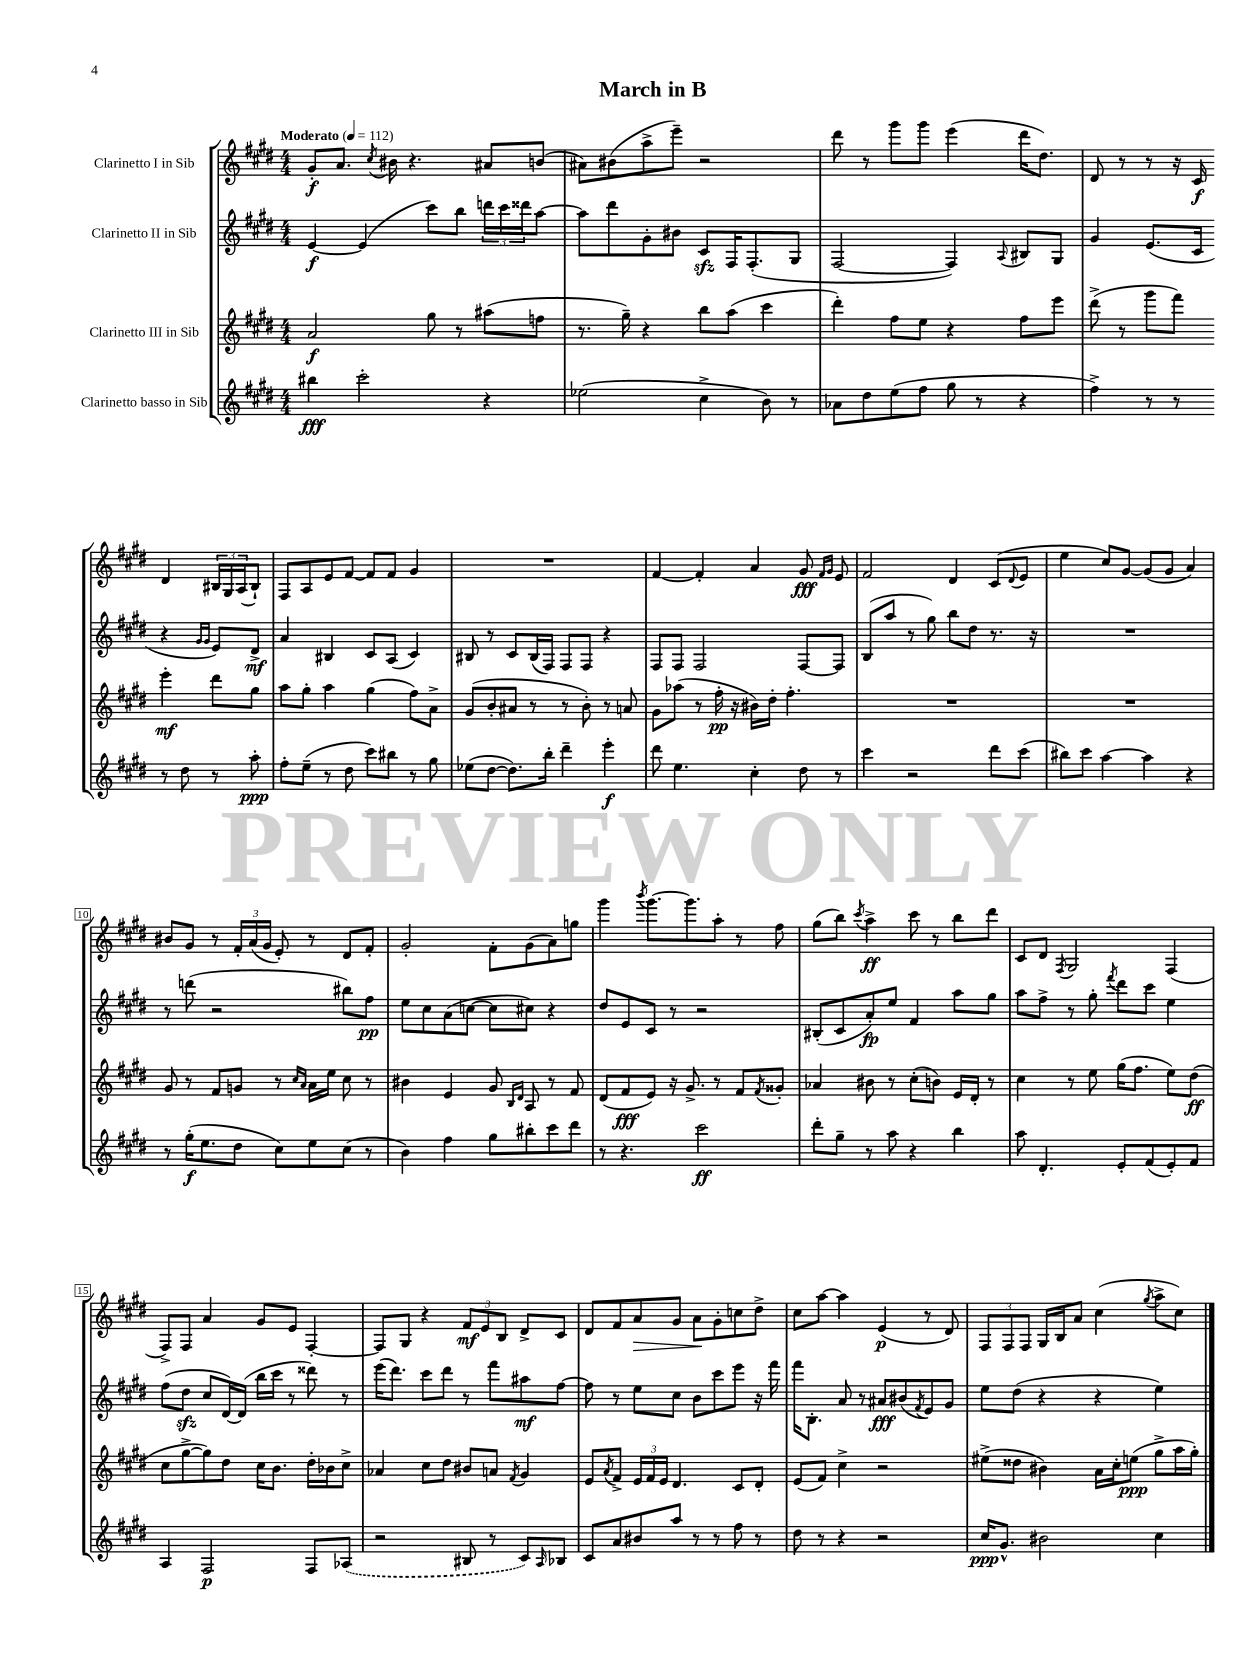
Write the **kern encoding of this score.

**kern	**dynam	**kern	**dynam	**kern	**dynam	**kern	**dynam
*part4	*part4	*part3	*part3	*part2	*part2	*part1	*part1
*staff4	*staff4	*staff3	*staff3	*staff2	*staff2	*staff1	*staff1
*I"Clarinetto basso in Sib	*	*I"Clarinetto III in Sib	*	*I"Clarinetto II in Sib	*	*I"Clarinetto I in Sib	*
*clefG2	*	*clefG2	*	*clefG2	*	*clefG2	*
*k[f#c#g#d#]	*	*k[f#c#g#d#]	*	*k[f#c#g#d#]	*	*k[f#c#g#d#]	*
*M4/4	*	*M4/4	*	*M4/4	*	*M4/4	*
*MM112	*	*MM112	*	*MM112	*	*MM112	*
=1	=1	=1	=1	=1	=1	=1	=1
!	!	!	!	!	!	!LO:TX:a:B:t=Moderato	!
4bb#X\	fff	2a/	f	[4e/	f	8g#'/L	f
.	.	.	.	.	.	8.a/J	.
2ccc#'\	.	.	.	(4e/]	.	.	.
.	.	.	.	.	.	8qcc#/	.
.	.	.	.	.	.	16b#X\	.
.	.	.	.	.	.	4.r	.
.	.	8gg#\	.	8ccc#\L)	.	.	.
.	.	8r	.	8bb\J	.	.	.
4r	.	(8aa#X\L	.	24dddn\LL	.	8a#X/L	.
.	.	.	.	24ccc#\	.	.	.
.	.	.	.	24ddd##X\J	.	.	.
.	.	8ffn\J	.	[8aa\J	.	(8bn/J	.
=2	=2	=2	=2	=2	=2	=2	=2
(2ee-X\	.	8.r	.	8aa\L]	.	8a#X\L)	.
.	.	.	.	8ddd#\	.	(8b#X\	.
.	.	16gg#~\)	.	.	.	.	.
.	.	4r	.	8g#'\	.	8aa^\	.
.	.	.	.	8b#X\J	.	8eee~\J)	.
4cc#^\	.	8bb\L	.	8c#zz/L	.	2r	.
.	.	(8aa\J	.	16F#/K	.	.	.
.	.	.	.	(8.F#'/	.	.	.
8b\)	.	4ccc#\	.	.	.	.	.
8r	.	.	.	8G#/J	.	.	.
=3	=3	=3	=3	=3	=3	=3	=3
8a-X\L	.	4ddd#'\)	.	[2F#/	.	8ddd#\	.
8dd#\	.	.	.	.	.	8r	.
(8ee\	.	8ff#\L	.	.	.	8ggg#\L	.
8ff#\J	.	8ee\J	.	.	.	8ggg#\J	.
8gg#\	.	4r	.	4F#/])	.	(4eee\	.
8r	.	.	.	.	.	.	.
.	.	.	.	8qqA/	.	.	.
4r	.	8ff#\L	.	8B#X/L	.	16ddd#\KL	.
.	.	.	.	.	.	8.dd#\J)	.
.	.	8eee\J	.	8G#/J	.	.	.
=4	=4	=4	=4	=4	=4	=4	=4
4ff#^\)	.	(8ddd#^\	.	4g#/	.	8d#/	.
.	.	8r	.	.	.	8r	.
8r	.	8ggg#\L	.	(8.e/L	.	8r	.
8r	.	8fff#\J)	.	.	.	16r	.
.	.	.	.	16c#/Jk	.	16c#/	f
8r	.	4eee'\	mf	4r	.	4d#/	.
8dd#\	.	.	.	.	.	.	.
.	.	.	.	16qqg#/LL	.	.	.
.	.	.	.	16qqg#/JJ	.	.	.
8r	.	8ddd#\L	.	8e/L)	.	24B#X/LL	.
.	.	.	.	.	.	24G#/	.
.	.	.	.	.	.	(24A/J	.
8aa'\	ppp	8gg#\J	.	8d#^/J	mf	8B#`/J)	.
!!LO:LB:g=z
=5	=5	=5	=5	=5	=5	=5	=5
8ff#'\L	.	8aa\L	.	4a/	.	8F#/L	.
(8ee~\J	.	8gg#'\J	.	.	.	8A/	.
8r	.	4aa\	.	4B#X/	.	8e/	.
8dd#\	.	.	.	.	.	[8f#/J	.
8ccc#\L)	.	(4gg#\	.	8c#/L	.	8f#/L]	.
8bb#X\J	.	.	.	(8A/J	.	8f#/J	.
8r	.	8ff#\L)	.	4c#/)	.	4g#/	.
8gg#\	.	8a^\J	.	.	.	.	.
=6	=6	=6	=6	=6	=6	=6	=6
(8ee-X\L	.	(8g#/L	.	8B#X/	.	1r	.
[8dd#\J	.	8b'/	.	8r	.	.	.
8.dd#\L])	.	8a#X/J	.	8c#/L	.	.	.
.	.	8r	.	(16B#/L	.	.	.
16bb'\Jk	.	.	.	16F#/JJ)	.	.	.
4ddd#~\	.	8r	.	8F#/L	.	.	.
.	.	8b'\)	.	8F#/J	.	.	.
4eee'\	f	8r	.	4r	.	.	.
.	.	8an/	.	.	.	.	.
=7	=7	=7	=7	=7	=7	=7	=7
8ddd#\	.	8g#\L	.	8F#/L	.	[4f#/	.
4.ee\	.	(8aa-X\J	.	8F#/J	.	.	.
.	.	8r	.	2F#/	.	4f#'/]	.
.	.	16ff#'\	pp	.	.	.	.
.	.	16r	.	.	.	.	.
4cc#'\	.	16b#X\LL)	.	.	.	4a/	.
.	.	16dd#'\JJ	.	.	.	.	.
.	.	4.ff#'\	.	.	.	.	.
8dd#\	.	.	.	[8F#/L	.	8g#/	fff
.	.	.	.	.	.	16qqf#/LL	.
.	.	.	.	.	.	16qqg#/JJ	.
8r	.	.	.	8F#/J]	.	8e/	.
=8	=8	=8	=8	=8	=8	=8	=8
4ccc#\	.	1r	.	(8B/L	.	2f#/	.
.	.	.	.	8aa/J	.	.	.
2r	.	.	.	8r	.	.	.
.	.	.	.	8gg#\)	.	.	.
.	.	.	.	8bb\L	.	4d#/	.
.	.	.	.	8dd#\J	.	.	.
8ddd#\L	.	.	.	8.r	.	(8c#/L	.
.	.	.	.	.	.	8qqd#/	.
(8ccc#\J	.	.	.	.	.	8e/J	.
.	.	.	.	16r	.	.	.
=9	=9	=9	=9	=9	=9	=9	=9
8bb#X\L)	.	1r	.	1r	.	4ee\	.
8ccc#\J	.	.	.	.	.	.	.
[4aa\	.	.	.	.	.	8cc#/L)	.
.	.	.	.	.	.	[8g#/J	.
4aa\]	.	.	.	.	.	(8g#/L]	.
.	.	.	.	.	.	8g#/J	.
4r	.	.	.	.	.	4a/)	.
!!LO:LB:g=z
=10	=10	=10	=10	=10	=10	=10	=10
8r	.	8g#/	.	8r	.	8b#X/L	.
(16gg#'\KL	f	8r	.	(8dddn\	.	8g#/J	.
8.ee\	.	.	.	.	.	.	.
.	.	8f#/L	.	2r	.	8r	.
8dd#\J	.	8gn/J	.	.	.	24f#'/LL	.
.	.	.	.	.	.	(24a/	.
.	.	.	.	.	.	24g#/JJ	.
8cc#\L)	.	8r	.	.	.	8e'/)	.
.	.	16qqcc#/LL	.	.	.	.	.
.	.	16qqa/JJ	.	.	.	.	.
8ee\	.	16a\LL	.	.	.	8r	.
.	.	16ee\JJ	.	.	.	.	.
(8cc#\J	.	8cc#\	.	8bb#X\L)	.	8d#/L	.
8r	.	8r	.	8ff#\J	pp	8f#'/J	.
=11	=11	=11	=11	=11	=11	=11	=11
4b\)	.	4b#X\	.	8ee\L	.	2g#'/	.
.	.	.	.	8cc#\	.	.	.
4ff#\	.	4e/	.	(8a\	.	.	.
.	.	.	.	[8ccn\J	.	.	.
8gg#\L	.	8g#/	.	8cc\L]	.	8f#'\L	.
.	.	16qqB/LL	.	.	.	.	.
.	.	16qqd#/JJ	.	.	.	.	.
8bb#X'\	.	8A/	.	8cc#X\J)	.	(8g#\	.
8ccc#\	.	8r	.	4r	.	8a\)	.
8ddd#\J	.	8f#/	.	.	.	8ggn\J	.
=12	=12	=12	=12	=12	=12	=12	=12
8r	.	(8d#/L	.	8dd#/L	.	4ggg#\	.
4.r	.	8f#/	fff	8e/	.	.	.
.	.	.	.	.	.	8qbbb/	.
.	.	8e/J)	.	8c#/J	.	[8.ggg#\L	.
.	.	16r	.	8r	.	.	.
.	.	8.g#^/	.	.	.	8.ggg#\]	.
2ccc#\	ff	.	.	2r	.	.	.
.	.	8r	.	.	.	8aa'\J	.
.	.	8f#/L	.	.	.	8r	.
.	.	8qf#/	.	.	.	.	.
.	.	8g##X'/J	.	.	.	8ff#\	.
=13	=13	=13	=13	=13	=13	=13	=13
8ddd#'\L	.	4a-X/	.	(8B#X'/L	.	(8gg#\L	.
8gg#~\J	.	.	.	8c#/	.	8bb\J)	.
.	.	.	.	.	.	8qccc#/	.
8r	.	8b#X\	.	8a'/)	fp	4aa^\	ff
8aa\	.	8r	.	8ee/J	.	.	.
4r	.	(8cc#'\L	.	4f#/	.	8ccc#\	.
.	.	8bn\J)	.	.	.	8r	.
4bb\	.	16e/LL	.	8aa\L	.	8bb\L	.
.	.	16d#'/JJ	.	.	.	.	.
.	.	8r	.	8gg#\J	.	8ddd#\J	.
=14	=14	=14	=14	=14	=14	=14	=14
8aa\	.	4cc#\	.	8aa\L	.	8c#/L	.
4.d#'/	.	.	.	8ff#^\J	.	8d#/J	.
.	.	.	.	.	.	8qF#/	.
.	.	8r	.	8r	.	2G#/	.
.	.	8ee\	.	8gg#'\	.	.	.
.	.	.	.	8qfff#/	.	.	.
8e'/L	.	(16gg#\KL	.	8ddd#\L	.	.	.
.	.	8.ff#\J	.	.	.	.	.
(8f#/	.	.	.	8ccc#\J	.	.	.
8e'/)	.	8ee\L)	.	4ee\	.	(4F#/	.
8f#/J	.	(8dd#\J	ff	.	.	.	.
!!LO:LB:g=z
=15	=15	=15	=15	=15	=15	=15	=15
4A/	.	8cc#\L	.	(8ff#\L	.	8F#^/L)	.
.	.	[8gg#^\	.	8dd#zz\J	.	8F#/J	.
2F#/	p	8gg#\])	.	8cc#/L	.	4a/	.
.	.	8dd#\J	.	[16d#/L)	.	.	.
.	.	.	.	(16d#/JJ]	.	.	.
.	.	16cc#\KL	.	16bb\LL	.	8g#/L	.
.	.	8.b\J	.	16ccc#\JJ	.	.	.
.	.	.	.	8r	.	8e/J	.
8F#/L	.	16dd#'\LL	.	8ddd##X\)	.	[4F#'/	.
.	.	16b-X\J	.	.	.	.	.
(8A-X/J	.	8cc#^\J	.	8r	.	.	.
=16	=16	=16	=16	=16	=16	=16	=16
2r	.	4a-X/	.	(16eee\KL	.	8F#/L]	.
.	.	.	.	8.ddd#\J)	.	.	.
.	.	.	.	.	.	8G#/J	.
.	.	8cc#\L	.	8ccc#\L	.	4r	.
.	.	8dd#\J	.	8ddd#\J	.	.	.
8B#X/	.	8b#X/L	.	8r	.	12f#/L	mf
.	.	.	.	.	.	12e/	.
8r	.	8an/J	.	8fff#\L	.	.	.
.	.	.	.	.	.	12B/J	.
.	.	8qf#/	.	.	.	.	.
8c#/L)	.	4g#/	.	8aa#X\	mf	8d#^/L	.
16qqA/	.	.	.	.	.	.	.
8B-X/J	.	.	.	[8ff#\J	.	8c#/J	.
=17	=17	=17	=17	=17	=17	=17	=17
8c#/L	.	8e/L	.	8ff#\]	.	8d#/L	.
.	.	8qa/	.	.	.	.	.
8a/	.	8f#^/J	.	8r	.	8f#/	.
!	!	!	!	!	!	!	!LO:HP:b
8b#X/	.	24e/LL	.	8ee\L	.	8a/	>
.	.	24f#/	.	.	.	.	.
.	.	24e/JJ	.	.	.	.	.
8aa/J	.	4.d#/	.	8cc#\J	.	8g#/J	.
8r	.	.	.	8b\L	.	8a\L	.
8r	.	.	.	8ccc#\	.	8g#'\	]
8ff#\	.	8c#/L	.	8eee\J	.	8ccn\	.
8r	.	8d#'/J	.	16r	.	8dd#^\J	.
.	.	.	.	16fff#\	.	.	.
=18	=18	=18	=18	=18	=18	=18	=18
8dd#\	.	(8e/L	.	16fff#\KL	.	8cc#\L	.
.	.	.	.	8.B'\J	.	.	.
8r	.	8f#/J)	.	.	.	[8aa\J	.
4r	.	4cc#^\	.	8a/	.	4aa\]	.
.	.	.	.	8r	.	.	.
2r	.	2r	.	8a#X/L	fff	(4e/	p
.	.	.	.	(8b#X/	.	.	.
.	.	.	.	8qf#/	.	.	.
.	.	.	.	8e/)	.	8r	.
.	.	.	.	8g#/J	.	8d#/)	.
=19	=19	=19	=19	=19	=19	=19	=19
16cc#/KL	ppp	(8ee#X^\L	.	8ee\L	.	12F#/L	.
8.g#^^/J	.	.	.	.	.	.	.
.	.	.	.	.	.	12F#/	.
.	.	8dd##X\J	.	(8dd#\J	.	.	.
.	.	.	.	.	.	12F#/J	.
2b#X\	.	4b#X\)	.	4r	.	16G#/LL	.
.	.	.	.	.	.	16B/J	.
.	.	.	.	.	.	8a/J	.
.	.	16a\LL	.	4r	.	(4cc#\	.
.	.	16cc#'\J	.	.	.	.	.
.	.	(8een\J	ppp	.	.	.	.
.	.	.	.	.	.	8qgg#/	.
4cc#\	.	8gg#^\L	.	4ee\)	.	8aa^\L	.
.	.	16aa\L	.	.	.	8cc#\J)	.
.	.	16gg#'\JJ)	.	.	.	.	.
==	==	==	==	==	==	==	==
*-	*-	*-	*-	*-	*-	*-	*-
